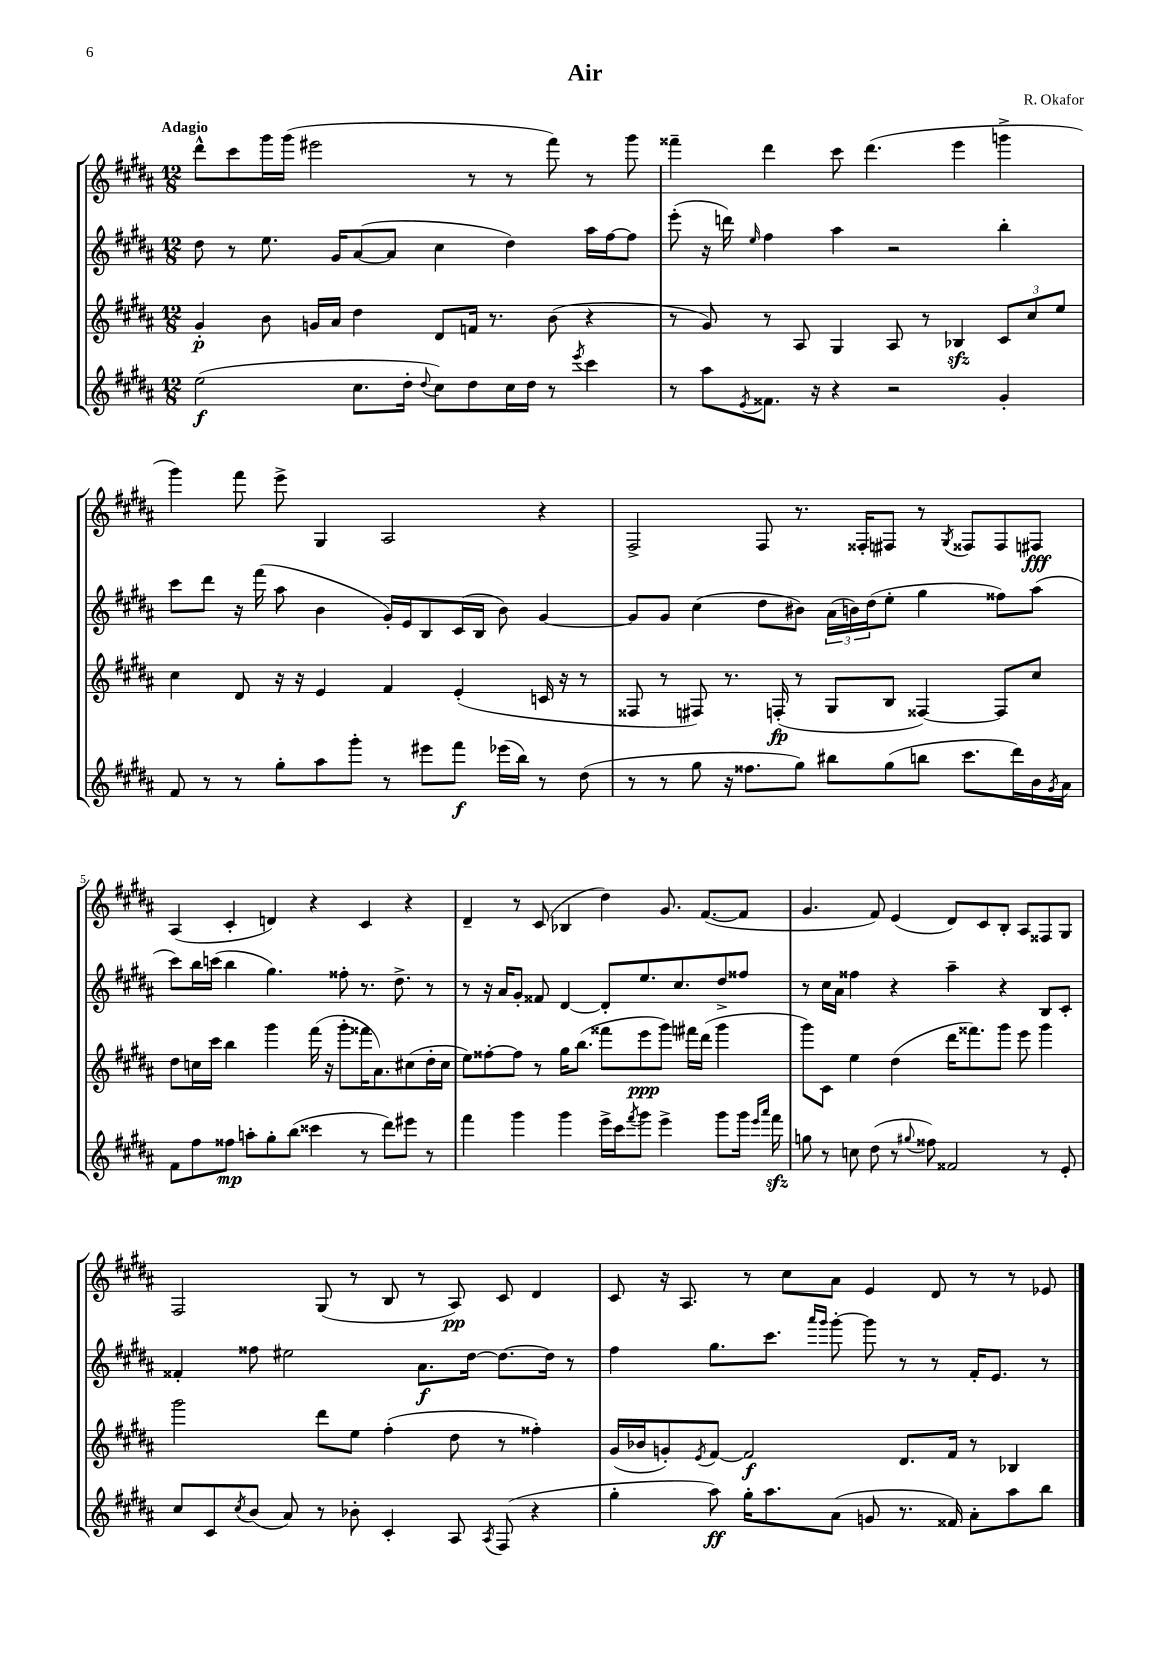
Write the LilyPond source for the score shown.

\header { title = "Air" composer = "R. Okafor" }
<<
\new StaffGroup <<
\new Staff = "s0" {
    \clef treble \key b \major \numericTimeSignature \time 12/8 \tempo "Adagio"
    dis'''8-^ cis'''8 gis'''16 gis'''16( eis'''2 r8 r8 fis'''8) r8 gis'''8 |
    fisis'''4-- dis'''4 cis'''8 dis'''4.( e'''4 g'''4-> |
    gis'''4) fis'''8 e'''8-> gis4 ais2 r4 |
    fis2-> fis8 r8. fisis16-. fis8 r8 \acciaccatura { gis8 } fisis8 fisis8 fis8\fff |
    ais4( cis'4-. d'4) r4 cis'4 r4 |
    dis'4-- r8 cis'8( bes4 dis''4) gis'8. fis'8.~( fis'8 |
    gis'4. fis'8) e'4( dis'8) cis'8 b8-. ais8 fisis8 gis8 |
    fis2 gis8( r8 b8 r8 ais8\pp) cis'8 dis'4 |
    cis'8 r16 ais8. r8 cis''8 ais'8 e'4 dis'8 r8 r8 ees'8 \bar "|." |
}
\new Staff = "s1" {
    \clef treble \key b \major \numericTimeSignature \time 12/8
    dis''8 r8 e''8. gis'16 ais'8~( ais'8 cis''4 dis''4) ais''16 fis''16~ fis''8 |
    e'''8-.( r16 d'''16) \grace { e''16 } fis''4 ais''4 r2 b''4-. |
    cis'''8 dis'''8 r16 fis'''16( ais''8 b'4 gis'16-.) e'16 b8 cis'16( b16 b'8) gis'4~ |
    gis'8 gis'8 cis''4( dis''8 bis'8) \tuplet 3/2 { ais'16( b'16) dis''16( } e''8-. gis''4 fisis''8) ais''8( |
    cis'''8) b''16 c'''16( b''4 gis''4.) fisis''8-. r8. dis''8.-> r8 |
    r8 r16 ais'16 gis'8-. fisis'8 dis'4~ dis'8-. e''8. cis''8. dis''8-> fisis''8 |
    r8 cis''16 ais'16 fisis''4 r4 ais''4-- r4 b8 cis'8-. |
    fisis'4-. fisis''8 eis''2 ais'8.\f dis''16~ dis''8.~ dis''16 r8 |
    fis''4 gis''8. cis'''8. \grace { ais'''16 gis'''16 } gis'''8~-. gis'''8 r8 r8 fis'16-. e'8. r8 \bar "|." |
}
\new Staff = "s2" {
    \clef treble \key b \major \numericTimeSignature \time 12/8
    gis'4-.\p b'8 g'16 ais'16 dis''4 dis'8 f'16 r8. b'8( r4 |
    r8 gis'8) r8 ais8 gis4 ais8 r8 bes4\sfz \tuplet 3/2 { cis'8 cis''8 e''8 } |
    cis''4 dis'8 r16 r16 e'4 fis'4 e'4-.( c'16 r16 r8 |
    fisis8 r8 fis8) r8. f16-.\fp( r8 gis8 b8 fisis4~) fisis8 cis''8 |
    dis''8 c''16 cis'''16 b''4 gis'''4 fis'''16( r16 gis'''8-. fisis'''16 ais'8.) cis''8( dis''16-. cis''16 |
    e''8) fisis''8~-. fisis''8 r8 gis''16 b''8.( fisis'''8 e'''8\ppp gis'''8) fis'''16 dis'''16( gis'''4 |
    gis'''8) cis'8 e''4 dis''4( dis'''16 fisis'''8.) gis'''8 e'''8 gis'''4 |
    gis'''2 dis'''8 e''8 fis''4-.( dis''8 r8 fisis''4-.) |
    gis'16( bes'16 g'8-.) \acciaccatura { e'8 } fis'8~ fis'2\f dis'8. fis'16 r8 bes4 \bar "|." |
}
\new Staff = "s3" {
    \clef treble \key b \major \numericTimeSignature \time 12/8
    e''2\f( cis''8. dis''16-. \appoggiatura { dis''8 } cis''8) dis''8 cis''16 dis''16 r8 \acciaccatura { e'''8 } cis'''4 |
    r8 ais''8 \acciaccatura { e'8 } fisis'8. r16 r4 r2 gis'4-. |
    fis'8 r8 r8 gis''8-. ais''8 gis'''8-. r8 eis'''8 fis'''8\f ees'''16( b''16) r8 dis''8( |
    r8 r8 gis''8 r16 fisis''8. gis''8) bis''8 gis''8( b''8 cis'''8. dis'''16) b'16 \acciaccatura { gis'8 } ais'16 |
    fis'8 fis''8 fisis''8\mp a''8-. gis''8-. b''8( cisis'''4 r8 dis'''8) eis'''8 r8 |
    fis'''4 gis'''4 gis'''4 e'''16-> cis'''16 \acciaccatura { fis'''8 } gis'''8 e'''4-> gis'''8 gis'''16 \grace { e'''16 ais'''16 } fis'''16\sfz |
    g''8 r8 c''8 dis''8( r8 \appoggiatura { gis''8 } fisis''8) fisis'2 r8 e'8-. |
    cis''8 cis'8 \acciaccatura { cis''8 } b'8( ais'8) r8 bes'8-. cis'4-. ais8 \acciaccatura { ais8 } fis8( r4 |
    gis''4-. ais''8\ff) gis''16-. ais''8. ais'8( g'8 r8. fisis'16) ais'8-. ais''8 b''8 \bar "|." |
}
>>
>>
\layout { \context { \Score \override BarNumber.break-visibility = ##(#f #t #t) barNumberVisibility = #(every-nth-bar-number-visible 5) } }
